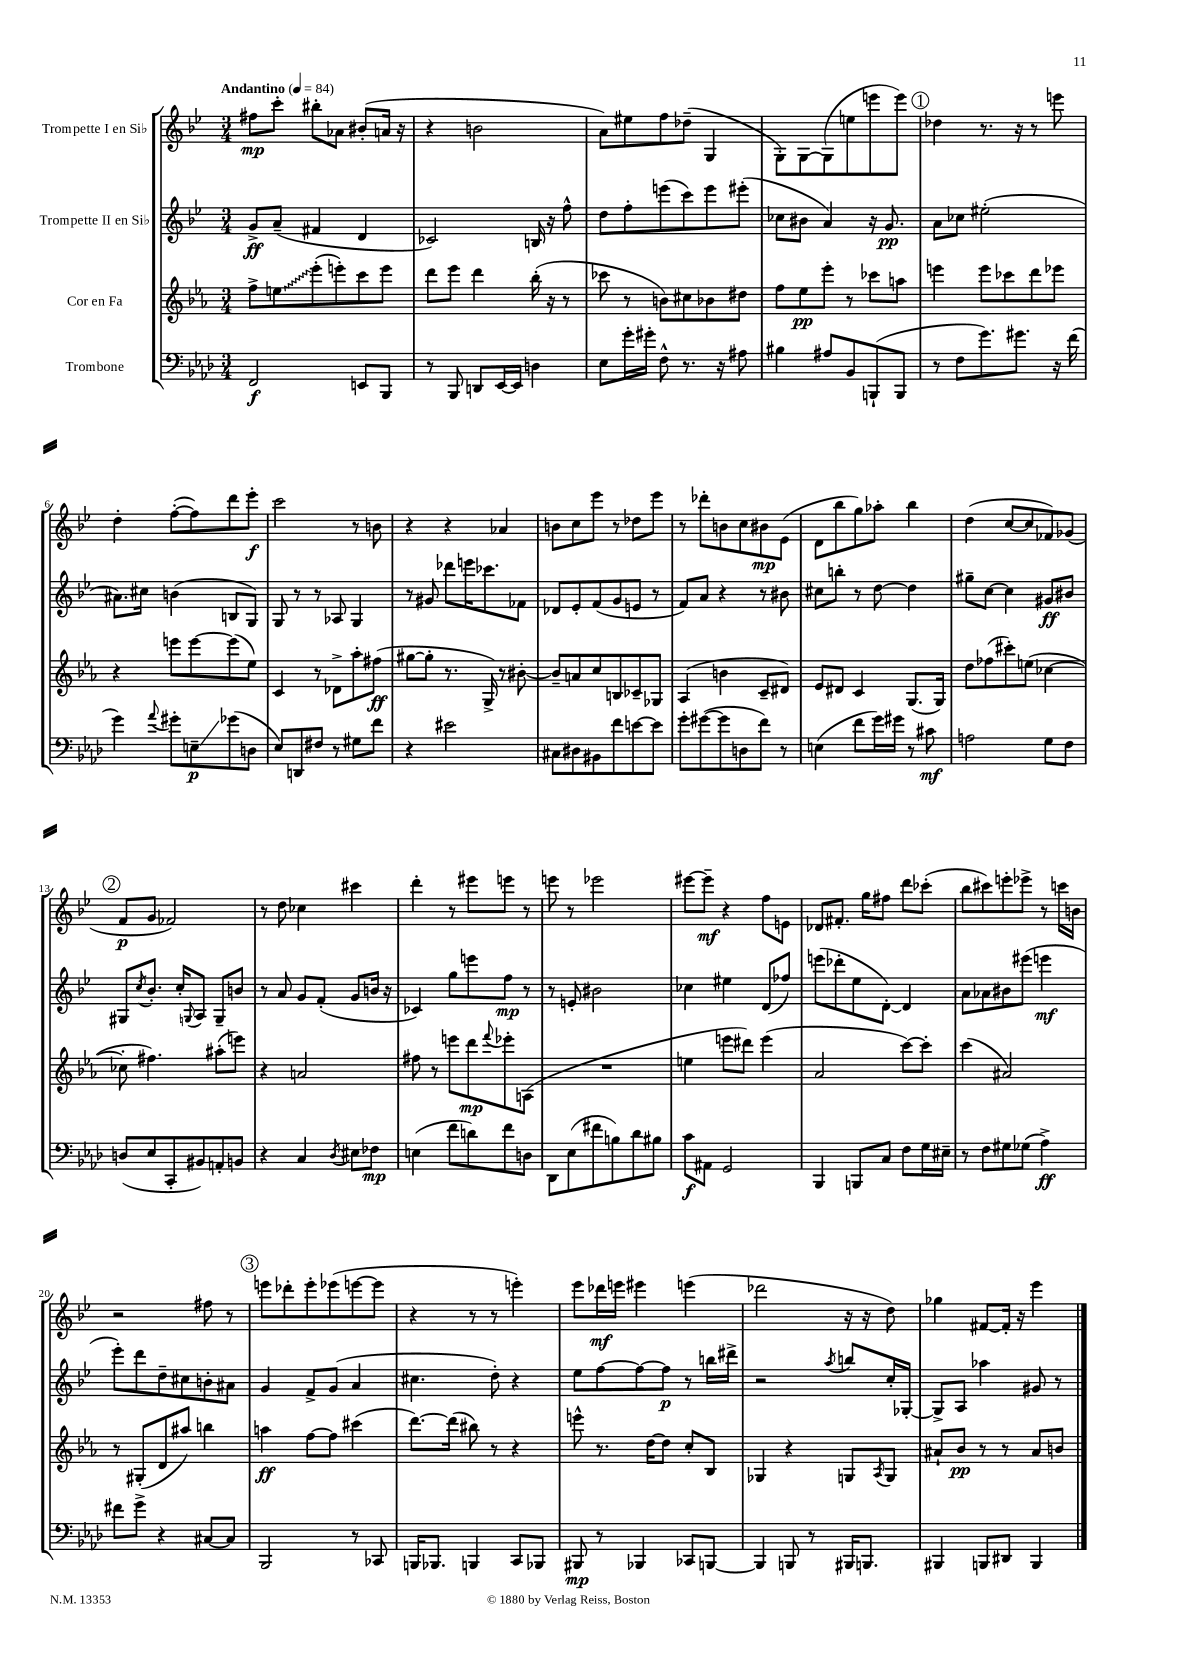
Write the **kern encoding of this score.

**kern	**kern	**kern	**kern
*staff4	*staff3	*staff2	*staff1
*clefF4	*clefG2	*clefG2	*clefG2
*k[b-e-a-d-]	*k[b-e-a-]	*k[b-e-]	*k[b-e-]
*M3/4	*M3/4	*M3/4	*M3/4
*MM84	*MM84	*MM84	*MM84
2FF	8ff^	8g^	8ff#
.	8ee	(8a~	8ccc'
.	(8eee-'	4f#	8bb#'
.	8eee')	.	8a-
8EE	8ccc	4d	(8b#'
8BBB-	8eee	.	16a
.	.	.	16r
=	=	=	=
8r	8ddd	2c-)	4r
8BBB-	8eee-	.	.
8DD	4ddd	.	2b
[16EE-	.	.	.
16EE-]	.	.	.
4D	(16bb-'	16B	.
.	16r	16r	.
.	8r	8ff^^	.
=	=	=	=
8E-	8ccc-	8dd	8a)
16g'	8r	8ff'	8ee#
16g#'	.	.	.
8F^^	8b)	(8eee	8ff
8.r	8cc#	8ccc)	(8dd-~
.	8b-	8eee	4G
16r	.	.	.
8A#	8dd#	(8eee#'	.
=	=	=	=
4B#	8ff	8cc-	8G')
.	8ee-	8b#	[8G
8A#	8eee-'	4a)	(8G]
8BB-	8r	.	8ee
(8BBB`	8ccc-	16r	8eee
.	.	8.g	.
8BBB	8aa	.	8eee)
=	=	=	=
8r	4eee	8a	4dd-
8F	.	8cc-	.
8.g)	8eee	(2ee#'	8.r
.	8ccc-	.	.
8.g#	.	.	16r
.	8ddd	.	8r
16r	8eee-	.	8eee
(16f	.	.	.
=	=	=	=
4g)	4r	8.a#)	4dd'
.	.	16cc#	.
8qqa-	.	.	.
8g#'	8eee	(4b	([8ff'
8E~	[8eee	.	8ff])
(8g-	(8eee]	8B	8ddd
8D	8ee-)	8G)	8eee-'
=	=	=	=
8E-)	4c	8G	2ccc
8DD	.	8r	.
8F#	8r	8r	.
8r	8d-^	8A-	.
8G#	8aa-'	4G	8r
8f	(8ff#	.	8b
=	=	=	=
4r	[8gg#	8r	4r
.	8gg#']	8g#	.
2e#	8.r	8ddd-	4r
.	.	16eee	.
.	16G^)	8.ccc-	.
.	8r	.	4a-
.	[8b#'	8f-	.
=	=	=	=
8C#	8b#~]	8d-	8b
8D#	8a	8e-'	8cc
8BB#	8cc	(8f	8eee-
8f	8B	8g	8r
[8e	8c-~	8e	8dd-
8e]	8G-	8r	8eee-
=	=	=	=
8g'	(4A-	8f)	8r
([8g#	.	8a	8ddd-'
8g#]	4b	4r	8b
8D	.	.	8cc
8f)	8c~	8r	8b#
8r	8d#)	8b#	(8e-
=	=	=	=
(4E	8e-	8cc#	8d
.	8d#	8bb'	8bb-
8f	4c	8r	8gg)
16g)	.	[8dd	8aa-'
16g#	.	.	.
8r	(8.G	4dd]	4bb-
8c#	.	.	.
.	16G)	.	.
=	=	=	=
2A	8dd	8gg#~	(4dd
.	(8ff-	[8cc	.
.	8ccc#')	4cc]	[8cc
.	(8ee	.	8cc]
8G	[4cc-	8g#	8f-)
8F	.	8b#	(8g-
=	=	=	=
(8D	8cc-']	8G#	8f
.	.	8qcc	.
8E-	4.ff#)	8.b-'	8g
8CC'	.	.	2f-)
.	.	16cc'	.
.	.	8qqG	.
8BB#)	.	8A	.
8AA'	(8aa#'	8G~	.
8BB	8eee)	8b	.
=	=	=	=
4r	4r	8r	8r
.	.	8a	8dd
4C	2a	8g	4cc-
.	.	(8f'	.
8qD-	.	.	.
8E#	.	8g	4ccc#
8F-	.	16b	.
.	.	16r	.
=	=	=	=
(4E	8ff#	4c-)	4ddd'
.	8r	.	.
8f	8eee	8gg	8r
8d)	8ddd	8eee	8eee#
.	8qqfff	.	.
8f	8eee-'	8ff	8eee
8D	(8A	8r	8r
=	=	=	=
8DD-	2.r	8r	8eee
(8E-	.	8e'	8r
8f#	.	2b#	2eee-
8B)	.	.	.
8d-	.	.	.
8B#	.	.	.
=	=	=	=
8c	4ee	4cc-	[8eee#
8AA#	.	.	8eee#~]
2GG	8eee	4ee#	4r
.	8ddd#)	.	.
.	(4eee	(8d	8ff
.	.	8ff-)	8e
=	=	=	=
4BBB-	2a-	(8eee	8d-
.	.	8ddd-'	8.f#'
8BBB	.	8ee-	.
.	.	.	16gg
8C	.	[8d')	8ff#
8F	[8ccc)	4d]	8ddd
16G	8ccc']	.	(8ccc-'
16E#~	.	.	.
=	=	=	=
8r	(4ccc	8a	8bb-
8F	.	8a-	8ccc#)
8G#	2a#)	8b#	8eee'
(8G-	.	(8eee#	8eee-^
4A-^)	.	4eee	8r
.	.	.	16ccc
.	.	.	16b
=	=	=	=
8f#	8r	8eee-')	2r
8g^	(8G#'	8ddd	.
4r	8d	8dd~	.
.	8aa#)	8cc#	.
[8C#	4bb	8b'	8ff#
8C#]	.	8a#	8r
=	=	=	=
2BBB-	4aa	4g	8eee
.	.	.	8ddd-'
.	[8ff	8f^	8eee'
.	8ff]	(8g	(8eee-
8r	(4ccc#	4a	[8eee
8CC-	.	.	8eee]
=	=	=	=
16BBB	[8.ddd)	4.cc#	4r
8.BBB-	.	.	.
.	(16ddd]	.	.
4BBB	8bb#)	.	8r
.	8r	8dd')	8r
8CC	4r	4r	4eee')
8BBB-	.	.	.
=	=	=	=
8BBB#	8eee^^	8ee-	8eee-
8r	8.r	[8ff	16ddd-
.	.	.	16eee
4BBB-	.	8ff_	4eee#
.	[16dd	.	.
.	8dd]	8ff]	.
8CC-	8cc'	8r	(4eee
[8BBB	8B-	16bb	.
.	.	16ddd#^	.
=	=	=	=
4BBB]	4G-	2r	2ddd-
8BBB	4r	.	.
8r	.	.	.
.	.	8qaa	.
16BBB#	8G	8bb	16r
8.BBB	.	.	16r
.	8qA-	.	.
.	8G	16cc'	8dd)
.	.	[16G-'	.
=	=	=	=
4BBB#	8a#`	8G-^]	4gg-
.	8b-	8A	.
8BBB	8r	4aa-	[8f#
8DD#	8r	.	16f#']
.	.	.	16r
4BBB	8a#	8g#	4eee-
.	8b	8r	.
==	==	==	==
*-	*-	*-	*-
